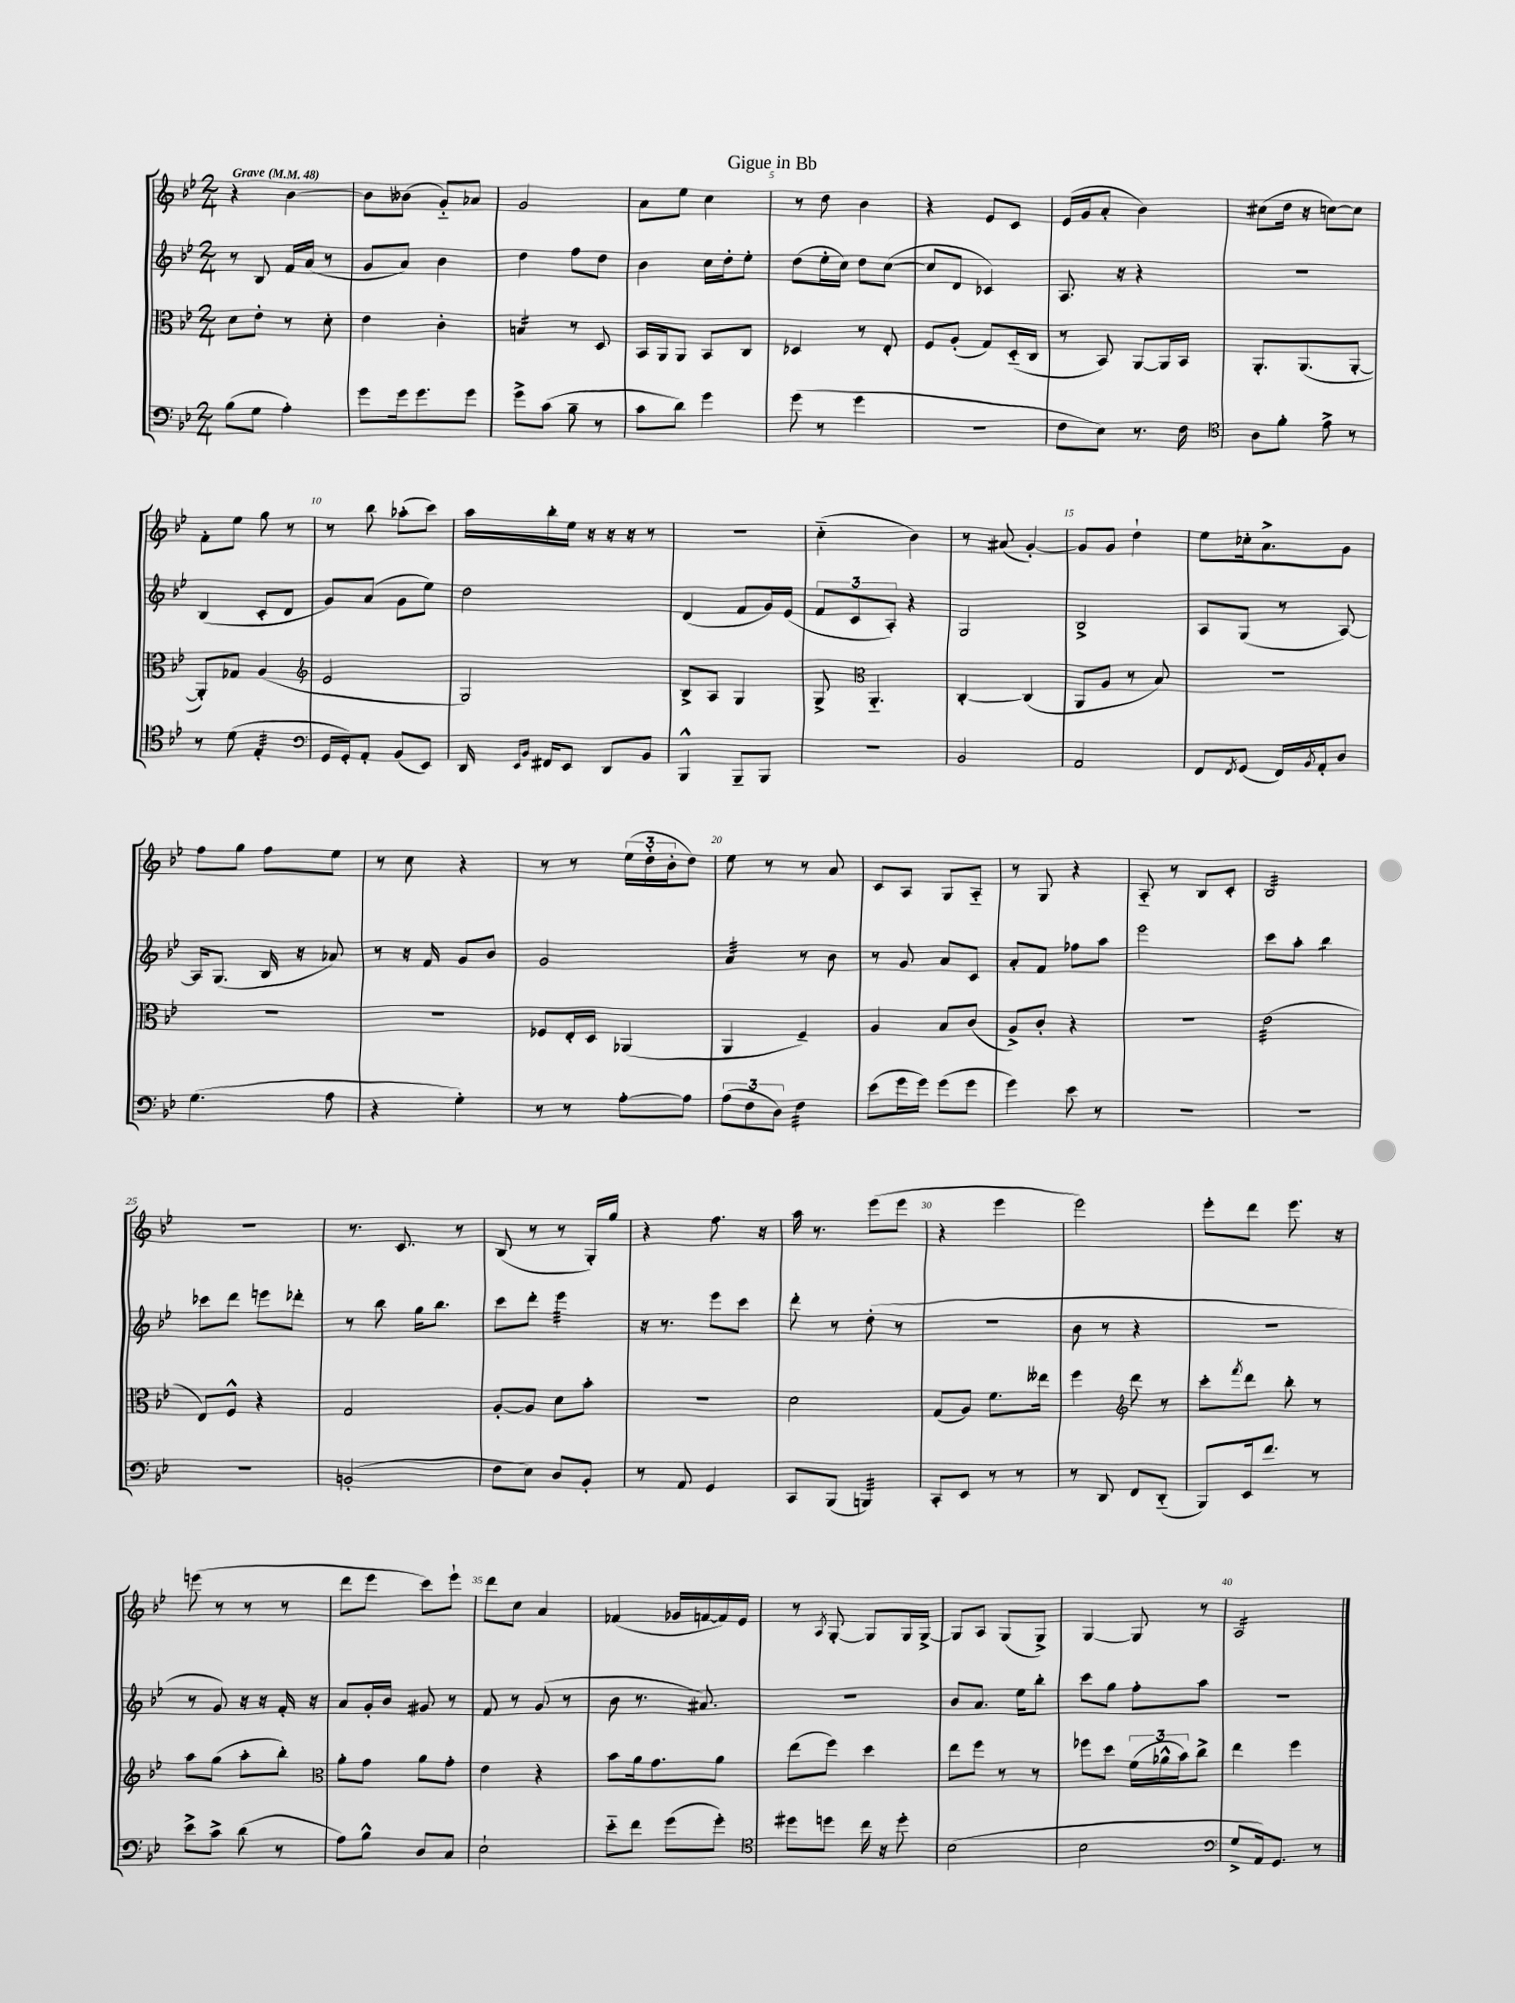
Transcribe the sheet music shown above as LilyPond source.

\header { title = "Gigue in Bb" }
<<
\new StaffGroup <<
\new Staff = "s0" {
    \clef treble \key bes \major \numericTimeSignature \time 2/4 \tempo "Grave" 4 = 48
    r4 bes'4~ |
    bes'8 beses'8( g'8-_) aes'8 |
    g'2 |
    a'8 ees''8 c''4 |
    r8 d''8 bes'4 |
    r4 ees'8 c'8 |
    ees'16( g'16 a'8-. bes'4) |
    cis''8( d''16 r16 c''8~) c''8 |
    f'8-. ees''8 g''8 r8 |
    r8 bes''8 aes''8-.( c'''8) |
    a''16 bes''16-. ees''16 r16 r16 r16 r8 |
    r2 |
    c''4-_( bes'4) |
    r8 ais'8( g'4~-.) |
    g'8 g'8 d''4-! |
    ees''8 ces''16-. a'8.-> g'8 |
    f''8 g''8 f''8 ees''8 |
    r8 c''8 r4 |
    r8 r8 \tuplet 3/2 { ees''16( d''16-. bes'16-. } d''8) |
    ees''8 r8 r8 a'8 |
    c'8 a8 g8 a8-_ |
    r8 g8 r4 |
    a8-_ r8 bes8 c'8-. |
    bes2:32 |
    r2 |
    r8. c'8. r8 |
    bes8( r8 r8 g16-.) g''16 |
    r4 f''8. r16 |
    a''16 r8. ees'''8( ees'''8 |
    r4 ees'''4 |
    ees'''2) |
    ees'''8-. d'''8 ees'''8. r16 |
    e'''8( r8 r8 r8 |
    d'''8 ees'''8 c'''8) ees'''8-! |
    d'''8 c''8 a'4 |
    fes'4( ges'16 f'16~ f'16) ees'16 |
    r8 \acciaccatura { a8 } g8~-. g8 g16 g16~-> |
    g8 a8 g8( g8->) |
    g4~ g8 r8 |
    a2:16 \bar "|." |
}
\new Staff = "s1" {
    \clef treble \key bes \major \numericTimeSignature \time 2/4
    r8 bes8 f'16 a'16( r8 |
    g'8 a'8) bes'4 |
    d''4 f''8 d''8 |
    bes'4 c''16 d''16-. ees''8-. |
    d''8( ees''16-. c''16) d''8 c''8~( |
    c''8 d'8 ces'4) |
    a8. r16 r4 |
    R2 |
    bes4( c'8-. d'8 |
    g'8) a'8( g'8 ees''8) |
    d''2 |
    d'4( f'8 g'16) ees'16( |
    \tuplet 3/2 { f'8 c'8 a8-.) } r4 |
    g2 |
    bes2-> |
    a8 g8( r8 a8~) |
    a16 g8.( bes16 r16 aes'8) |
    r8 r16 f'16 g'8 bes'8 |
    g'2 |
    a'4:32 r8 bes'8 |
    r8 g'8 a'8 c'8 |
    a'8-. f'8 fes''8 a''8 |
    ees'''2 |
    c'''8 a''8-. bes''4:8 |
    ces'''8 d'''8 e'''8 des'''8-. |
    r8 bes''8 g''16 bes''8. |
    c'''8 d'''8-. ees'''4:32 |
    r16 r8. ees'''8 c'''8 |
    d'''8-. r8 d''8-.( r8 |
    r2 |
    bes'8 r8 r4 |
    r2 |
    r8 g'8) r16 r16 f'16-. r16 |
    a'8 g'16-. bes'16 gis'8 r8 |
    f'8 r8 g'8( r8 |
    bes'8 r8. ais'8.) |
    r2 |
    bes'8 a'8. ees''16 bes''8-. |
    c'''8 g''8 f''8-. a''8 |
    r2 \bar "|." |
}
\new Staff = "s2" {
    \clef alto \key bes \major \numericTimeSignature \time 2/4
    d'8 ees'8-. r8 d'8-. |
    ees'4 c'4-. |
    b4:16 r8 d8 |
    bes,16 a,16 a,8 bes,8 c8 |
    des4 r8 ees8-. |
    f8 a8-.( g8) d16-_( c16 |
    r8 bes,8) a,8~ a,16 bes,16 |
    a,8.-. a,8.( a,8~-. |
    a,8-.) ges8 a4( |
    \clef treble ees'2 |
    g2) |
    bes8-> a8 g4 |
    g8-> \clef alto a,4.-_ |
    c4~-. c4( |
    a,8 a8 r8 bes8) |
    R2 |
    R2 |
    R2 |
    fes8 ees16-. d16 aes,4( |
    a,4 f4--) |
    a4 bes8 c'8( |
    a8->) c'8-. r4 |
    R2 |
    ees'2:32( |
    ees8) f8-^ r4 |
    g2 |
    a8~-. a8 d'8 bes'8-. |
    R2 |
    d'2 |
    g8( a8) f'8. eeses''16 |
    f''4 \clef treble d'''8 r8 |
    c'''8-. \acciaccatura { f'''8 } d'''8 bes''8-. r8 |
    a''8 g''8( a''8-. bes''8-.) |
    \clef alto a'8-. g'8 a'8 g'8-. |
    ees'4 r4 |
    bes'8 a'16 g'8. a'8 |
    ees''8( f''8) d''4 |
    ees''8 f''8 r8 r8 |
    fes''8 d''8 \tuplet 3/2 { f'16( aes'16-^ bes'16) } c''8-> |
    ees''4 f''4 \bar "|." |
}
\new Staff = "s3" {
    \clef bass \key bes \major \numericTimeSignature \time 2/4
    bes8( g8 a4-.) |
    g'8 g'16 g'8. g'8 |
    g'8-> c'8( bes8-- r8 |
    c'8 d'8) g'4 |
    g'8( r8 g'4 |
    R2 |
    f8 ees8) r8. f16 |
    \clef tenor a8 f'8-. ees'8-> r8 |
    r8 d'8( ees4:32-. |
    \clef bass g,16 g,16-.) a,8-. bes,8( ees,8) |
    d,16 \grace { ees,16 bes,16 } fis,16 ees,8 d,8 bes,8 |
    bes,,4-^ bes,,8-- bes,,8 |
    r2 |
    bes,2 |
    a,2 |
    f,8 \acciaccatura { f,8 } g,8( f,16) \acciaccatura { bes,8 } a,16-. d8 |
    g4.( a8 |
    r4 g4-.) |
    r8 r8 a8~-. a8 |
    \tuplet 3/2 { a8( f8 d8) } f4:32 |
    ees'8( g'16 g'16) g'8( g'8 |
    g'4) ees'8 r8 |
    R2 |
    R2 |
    R2 |
    b,2-.( |
    f8 ees8) d8 bes,8-. |
    r8 a,8 g,4 |
    c,8 bes,,8( b,,4:32) |
    c,8-. ees,8 r8 r8 |
    r8 d,8 f,8 d,8-_( |
    bes,,8) ees,16 f'8. r8 |
    ees'8-> c'8-> d'8( r8 |
    a8) bes8-^ d8 c8 |
    ees2-! |
    ees'8-_ f'8 g'8( g'8-.) |
    \clef tenor dis''8 d''8 c''16 r16 d''8-. |
    bes2( |
    bes2 |
    \clef bass g8-> a,16) g,8. r8 \bar "|." |
}
>>
>>
\layout { \context { \Score \override BarNumber.break-visibility = ##(#f #t #t) barNumberVisibility = #(every-nth-bar-number-visible 5) } }
